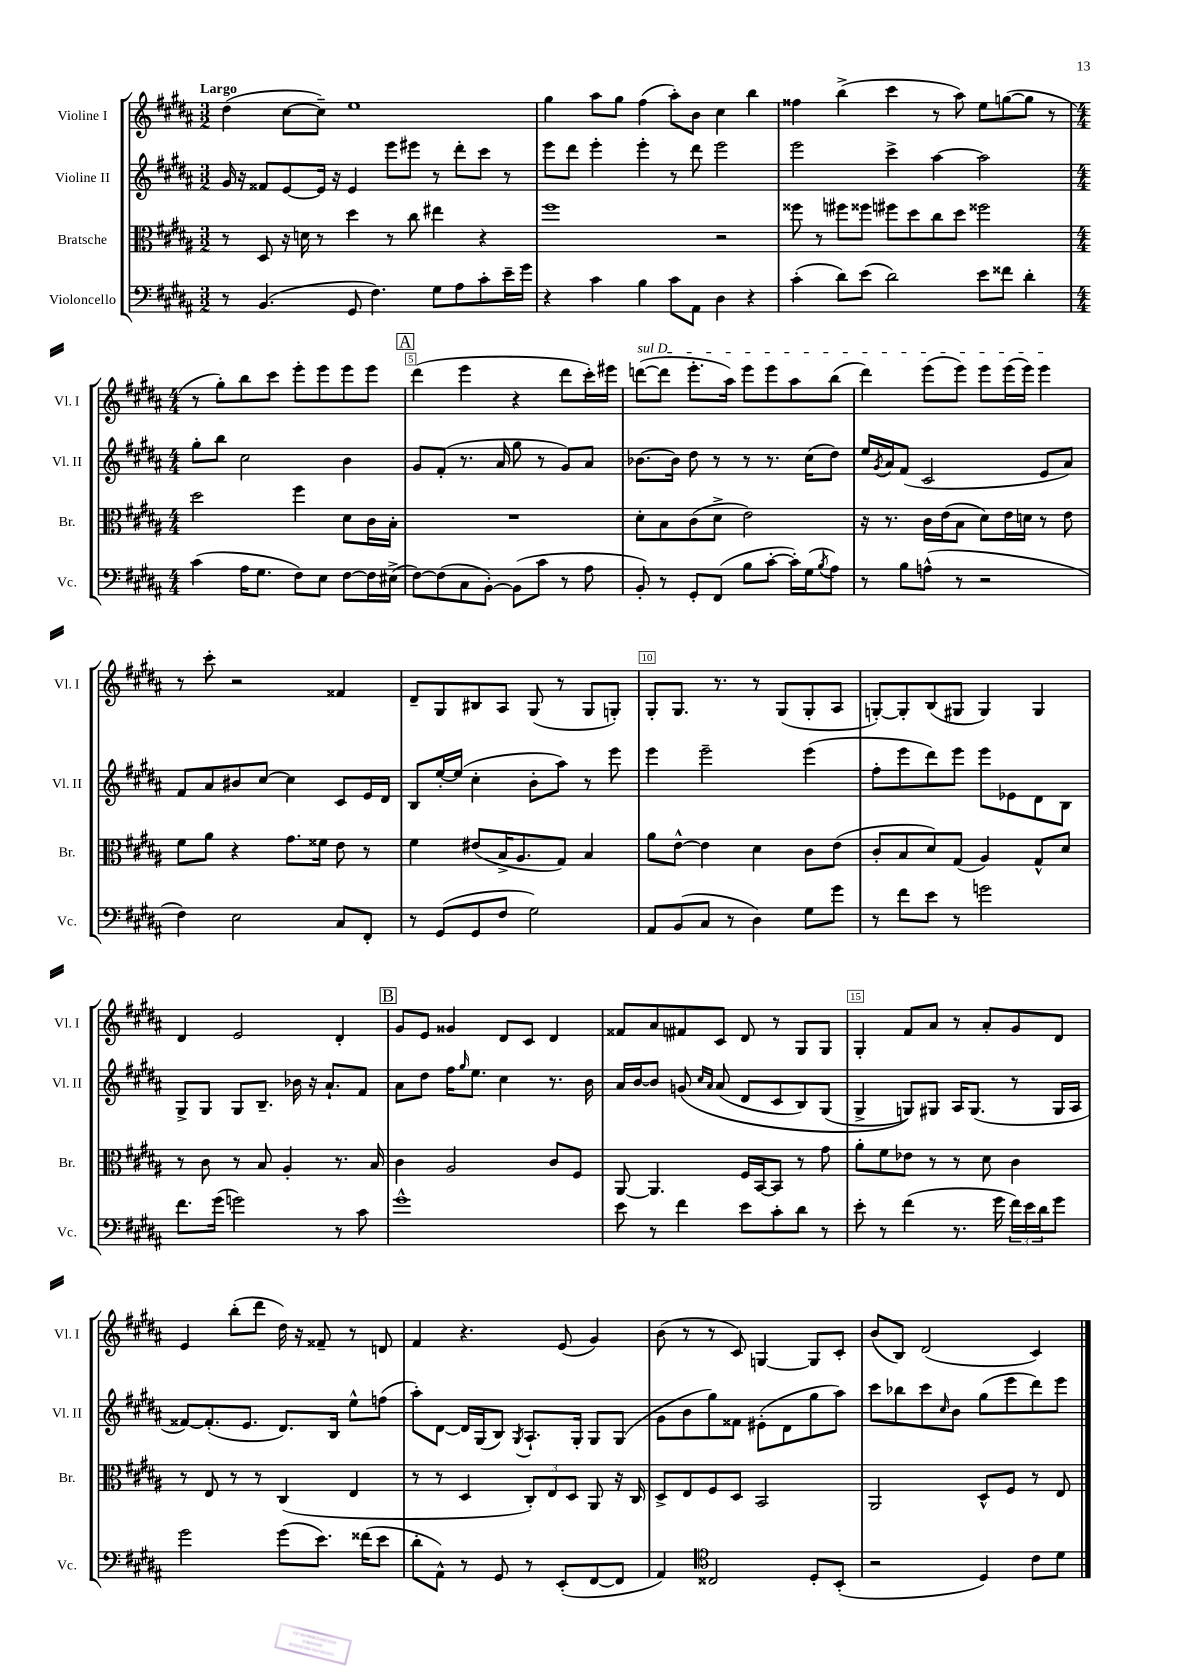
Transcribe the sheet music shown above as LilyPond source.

<<
\new StaffGroup <<
\new Staff = "s0" \with { instrumentName = "Violine I" shortInstrumentName = "Vl. I" } {
    \clef treble \key b \major \numericTimeSignature \time 3/2 \tempo "Largo"
    dis''4( cis''8~ cis''8--) e''1 |
    gis''4 ais''8 gis''8 fis''4( ais''8-.) b'8 cis''4 b''4 |
    fisis''4 b''4->( cis'''4 r8 ais''8) e''8 g''8~( g''8 r8 |
    \numericTimeSignature \time 4/4 r8 gis''8-.) b''8 cis'''8 e'''8-. e'''8 e'''8 e'''8 |
    \mark \markup { \box "A" } dis'''4( e'''4 r4 dis'''8 cis'''16-.) eis'''16 |
    \once \override TextSpanner.bound-details.left.text = \markup { \italic "sul D" } d'''8~\startTextSpan( d'''8 e'''8.-. ais''16) e'''8 e'''8 ais''8 b''8( |
    dis'''4) e'''8( e'''8) e'''8 e'''16( e'''16) e'''4\stopTextSpan |
    r8 cis'''8-. r2 fisis'4 |
    dis'8-- gis8 bis8 ais8 gis8( r8 gis8 g8-.) |
    gis8-. gis8. r8. r8 gis8( gis8-. ais8 |
    g8~-.) g8-. b8( gis8 gis4) gis4 |
    dis'4 e'2 dis'4-. |
    \mark \markup { \box "B" } gis'8 e'8 gisis'4 dis'8 cis'8 dis'4 |
    fisis'8 ais'8 fis'8 cis'8 dis'8 r8 gis8 gis8 |
    gis4-. fis'8 ais'8 r8 ais'8-. gis'8 dis'8 |
    e'4 b''8-.( dis'''8 dis''16) r16 fisis'8-- r8 d'8 |
    fis'4 r4. e'8( gis'4) |
    b'8( r8 r8 cis'8) g4~ g8 cis'8-. |
    b'8( b8) dis'2( cis'4) \bar "|." |
}
\new Staff = "s1" \with { instrumentName = "Violine II" shortInstrumentName = "Vl. II" } {
    \clef treble \key b \major \numericTimeSignature \time 3/2
    gis'16 r16 fisis'8 e'8~ e'16 r16 e'4 e'''8 eis'''8 r8 dis'''8-. cis'''8 r8 |
    e'''8 dis'''8 e'''4-. e'''4-. r8 dis'''8 e'''2 |
    e'''2 cis'''4-> ais''4~ ais''2 |
    \numericTimeSignature \time 4/4 gis''8-. b''8 cis''2 b'4 |
    \mark \markup { \box "A" } gis'8 fis'8-.( r8. ais'16 gis''8 r8 gis'8) ais'8 |
    bes'8.~ bes'16 dis''8 r8 r8 r8. cis''16( dis''8) |
    e''16 \acciaccatura { gis'8 } ais'16 fis'8( cis'2 e'8 ais'8) |
    fis'8 ais'8 bis'8 cis''8~ cis''4 cis'8 e'16 dis'16 |
    b8 e''16~-. e''16( cis''4-. b'8-. ais''8) r8 e'''8 |
    e'''4 e'''2-- e'''4( |
    fis''8-. e'''8 dis'''8) e'''8 e'''8 ees'8 dis'8 b8 |
    gis8-> gis8 gis8 b8.-- bes'16 r16 ais'8.-! fis'8 |
    \mark \markup { \box "B" } ais'8 dis''8 fis''16 \grace { gis''16 } e''8. cis''4 r8. b'16 |
    ais'16 b'16~ b'8 g'8\( \grace { cis''16 ais'16 } ais'8( dis'8 cis'8 b8) gis8( |
    gis4-> g8)\) gis8 ais16 gis8.( r8 gis16 ais16 |
    fisis'8~) fisis'8.-.( e'8. dis'8.) b16 e''8-^ f''8( |
    ais''8-.) dis'8~ dis'16 gis16( b8) \acciaccatura { gis8 } ais8.-! gis16-. gis8 gis8( |
    gis'8 b'8 gis''8) fisis'8 eis'8-.( dis'8 gis''8 ais''8) |
    cis'''8 bes''8 cis'''8 \grace { cis''16 } b'8 gis''8( e'''8 dis'''8) e'''8 \bar "|." |
}
\new Staff = "s2" \with { instrumentName = "Bratsche" shortInstrumentName = "Br." } {
    \clef alto \key b \major \numericTimeSignature \time 3/2
    r8 dis8 r16 d'16 r8 dis''4 r8 cis''8 eis''4 r4 |
    fis''1 r2 |
    fisis''8 r8 fis''8 fisis''8 fis''8 dis''8 cis''8 dis''8 fisis''2 |
    \numericTimeSignature \time 4/4 dis''2 fis''4 dis'8 cis'16 b16-. |
    \mark \markup { \box "A" } R1 |
    dis'8-. b8 cis'8( dis'8-> e'2) |
    r16 r8. cis'16 e'16( b8 dis'8) e'16 d'16 r8 e'8 |
    fis'8 ais'8 r4 gis'8. fisis'16 e'8 r8 |
    fis'4 eis'8( b16-> ais8. gis8) b4 |
    ais'8 e'8~-^ e'4 dis'4 cis'8 e'8( |
    cis'8-. b8 dis'8) gis8( ais4) gis8-^ dis'8 |
    r8 cis'8 r8 b8 ais4-. r8. b16 |
    \mark \markup { \box "B" } cis'4 ais2 cis'8 fis8 |
    ais,8~ ais,4. fis16 b,16~ b,8 r8 gis'8 |
    ais'8-. fis'8 ees'8 r8 r8 dis'8 cis'4 |
    r8 e8 r8 r8 cis4( e4 |
    r8 r8 dis4 \tuplet 3/2 { cis8-.) e8 dis8 } ais,8 r16 cis16 |
    dis8-> e8 fis8 dis8 b,2 |
    ais,2 dis8-^ fis8 r8 e8 \bar "|." |
}
\new Staff = "s3" \with { instrumentName = "Violoncello" shortInstrumentName = "Vc." } {
    \clef bass \key b \major \numericTimeSignature \time 3/2
    r8 b,4.( gis,8 fis4.) gis8 ais8 cis'8-. e'16-- gis'16 |
    r4 cis'4 b4 cis'8 ais,8 dis4 r4 |
    cis'4-.( dis'8) e'8( dis'2) e'8 fisis'8 dis'4-. |
    \numericTimeSignature \time 4/4 cis'4( ais16 gis8. fis8) e8 fis8~ fis16 eis16->( |
    \mark \markup { \box "A" } fis8~) fis8( cis8 b,8~-.) b,8( cis'8 r8 ais8 |
    b,8-.) r8 gis,8-. fis,8( b8 cis'8~-. cis'16-.) gis16( \acciaccatura { b8 } ais8) |
    r8 b8 a8-^( r8 r2 |
    fis4) e2 cis8 fis,8-. |
    r8 gis,8( gis,8 fis8 gis2) |
    ais,8 b,8( cis8 r8 dis4) gis8 gis'8 |
    r8 fis'8 e'8 r8 g'2 |
    fis'8. gis'16( g'2) r8 cis'8 |
    \mark \markup { \box "B" } gis'1-^ |
    e'8 r8 fis'4 e'8 cis'8-. dis'8 r8 |
    e'8-. r8 fis'4( r8. gis'16 \tuplet 3/2 { fis'16) e'16 dis'16 } gis'8 |
    gis'2 gis'8( e'8.) fisis'16( e'8 |
    dis'8-. ais,8-^) r8 gis,8 r8 e,8-.( fis,8~ fis,8 |
    ais,4) \clef tenor cisis2 dis8-. b,8-.( |
    r2 dis4) cis'8 dis'8 \bar "|." |
}
>>
>>
\layout { \context { \Score \override BarNumber.break-visibility = ##(#f #t #t) barNumberVisibility = #(every-nth-bar-number-visible 5) \override BarNumber.stencil = #(make-stencil-boxer 0.1 0.3 ly:text-interface::print) } }
